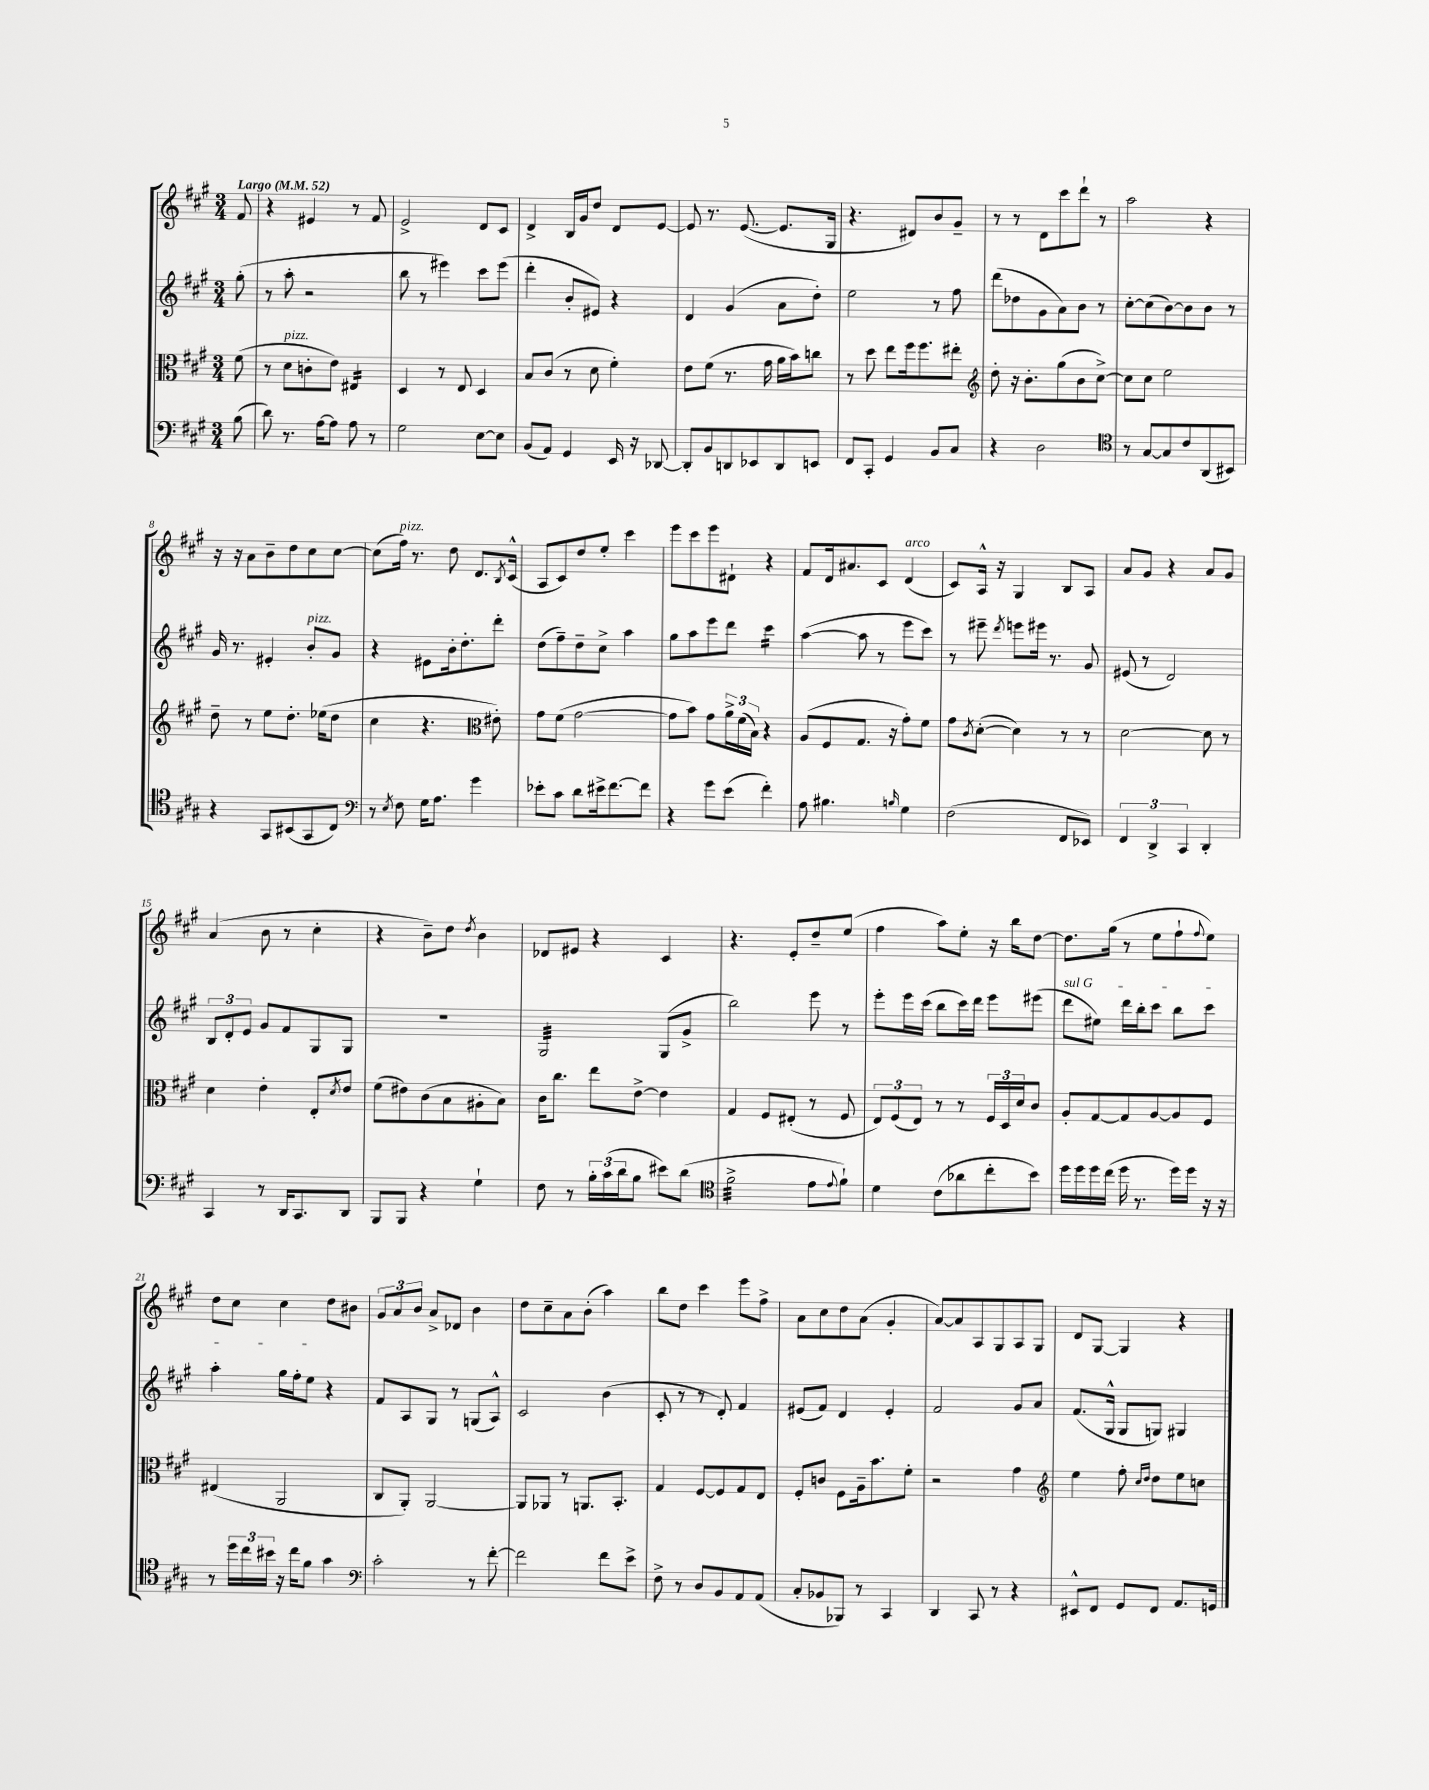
<<
\new StaffGroup <<
\new Staff = "s0" {
    \clef treble \key a \major \numericTimeSignature \time 3/4 \partial 8 \tempo "Largo" 4 = 52
    fis'8 |
    r4 eis'4 r8 fis'8 |
    e'2-> d'8 cis'8 |
    d'4-> b16 gis'16 d''8 d'8 e'8~ |
    e'8 r8. e'8.~( e'8. gis16 |
    r4. dis'8) b'8 gis'8-- |
    r8 r8 d'8 cis'''8 d'''8-! r8 |
    a''2 r4 |
    r16 r16 a'8 b'8-- d''8 cis''8 cis''8~ |
    cis''8( fis''16^\markup { \italic "pizz." }) r8. d''8 d'8. \acciaccatura { b8 } cis'16-^( |
    a8 cis'8) d''8 e''8-. cis'''4 |
    e'''8 cis'''8 e'''8 dis'8-! r4 |
    fis'8 d'16 ais'8. cis'8 d'4^\markup { \italic "arco" }( |
    cis'8) a16-^ r16 gis4 b8 a8 |
    a'8 gis'8 r4 a'8 gis'8 |
    a'4( b'8 r8 cis''4-. |
    r4 b'8--) d''8 \acciaccatura { d''8 } b'4 |
    des'8 eis'8 r4 cis'4 |
    r4. e'8-. d''8-- e''8( |
    fis''4 a''8) e''8-. r16 b''16 d''8~ |
    d''8. gis''16( r8 e''8 fis''8-! \appoggiatura { fis''8 } e''8) |
    d''8 cis''8 cis''4 d''8 bis'8 |
    \tuplet 3/2 { gis'8 a'8 b'8 } a'8-> des'8 b'4 |
    d''8 cis''8-- a'8 b'8-.( a''4) |
    b''8 d''8 cis'''4 e'''8 fis''8-> |
    a'8 cis''8 d''8 a'8( gis'4-. |
    a'8~) a'8 a8 gis8 a8 gis8 |
    d'8 gis8~ gis4 r4 \bar "|." |
}
\new Staff = "s1" {
    \clef treble \key a \major \numericTimeSignature \time 3/4 \partial 8
    gis''8-.( |
    r8 a''8-. r2 |
    b''8 r8 eis'''4) cis'''8 eis'''8( |
    d'''4-. b'8-. eis'8) r4 |
    d'4 gis'4( a'8 d''8-.) |
    e''2 r8 fis''8 |
    d'''8( des''8 gis'8 a'8) b'8 r8 |
    cis''8~-. cis''8( b'8~) b'8 b'8 r8 |
    gis'16 r8. eis'4-. b'8-.^\markup { \italic "pizz." } gis'8 |
    r4 eis'8 b'16-. d''8.-. d'''8-. |
    d''8( fis''8--) d''8-- cis''8-> a''4 |
    gis''8 a''8 e'''8 d'''8 cis'''4:16 |
    a''4~( a''8 r8 e'''8 cis'''8) |
    r8 eis'''8-- \acciaccatura { d'''8 } e'''8 eis'''16 r8. gis'8 |
    eis'8( r8 d'2) |
    \tuplet 3/2 { b8 d'8-. e'8 } gis'8 fis'8 gis8 gis8 |
    R2. |
    gis2:32 gis8( gis'8-> |
    b''2) e'''8 r8 |
    e'''8-. e'''16 cis'''16( b''8 cis'''16) d'''16 e'''8 eis'''8( |
    \once \override TextSpanner.bound-details.left.text = \markup { \italic "sul G" } d'''8\startTextSpan eis''8) d'''16 b''16-. cis'''8 b''8 cis'''8 |
    a''4-. gis''16 fis''16-. e''8\stopTextSpan r4 |
    fis'8 a8 gis8 r8 g8( a8-^) |
    cis'2 b'4( |
    cis'8-. r8 r8 d'8-.) fis'4 |
    eis'8( fis'8) d'4 eis'4-. |
    fis'2 gis'8 a'8 |
    fis'8.( gis16-^ gis8 g8) gis4 \bar "|." |
}
\new Staff = "s2" {
    \clef alto \key a \major \numericTimeSignature \time 3/4 \partial 8
    fis'8( |
    r8 d'8^\markup { \italic "pizz." } c'8-. e'8) eis4:16 |
    d4 r8 e8 d4 |
    b8 cis'8( r8 d'8 fis'4-.) |
    e'8 fis'8( r8. gis'16 a'16 b'16) c''8 |
    r8 d''8 e''8 fis''16 fis''8. eis''8-. |
    \clef treble d''8-. r16 b'8.-. gis''8( b'8 cis''8~->) |
    cis''8 cis''8 e''2 |
    d''8-- r8 e''8 d''8.-. ees''16( d''8 |
    cis''4 r4. \clef alto eis'8-.) |
    gis'8 fis'8( gis'2~ |
    gis'8 b'8) gis'8 \tuplet 3/2 { a'16-> fis'16( b16) } r4 |
    a8( fis8 gis8. r16 gis'8-.) fis'8 |
    gis'8 \acciaccatura { cis'8 } d'8~-.( d'4) r8 r8 |
    d'2~ d'8 r8 |
    d'4 e'4-. e8-. \acciaccatura { d'8 } e'8 |
    fis'8( eis'8) cis'8( b8 ais8-. b8) |
    cis'16 cis''8. e''8 e'8~-> e'4 |
    gis4 fis8 eis8-.( r8 fis8 |
    \tuplet 3/2 { e8) fis8( e8) } r8 r8 \tuplet 3/2 { fis16 d16 d'16 } cis'8 |
    a8-. gis8~ gis8 a8~ a8 fis8 |
    eis4( a,2 |
    cis8 a,8-.) a,2~ |
    a,8 aes,8 r8 a,8. b,8.-. |
    gis4 fis8~ fis8 gis8 e8 |
    fis8-. c'8 fis8 a16-- b'8. fis'8-. |
    r2 gis'4 |
    \clef treble e''4 fis''8-. \grace { cis''16 d''16 } d''8 e''8 c''8 \bar "|." |
}
\new Staff = "s3" {
    \clef bass \key a \major \numericTimeSignature \time 3/4 \partial 8
    b8( |
    d'8) r8. a16~ a8 a8 r8 |
    gis2 e8~ e8 |
    b,8( a,8) gis,4 e,16 r16 des,8~ |
    des,8-. b,8 d,8 ees,8 d,8 e,8 |
    fis,8 cis,8-. gis,4 b,8 cis8 |
    r4 d2 |
    \clef tenor r8 gis8~ gis8 cis'8 a,8( bis,8) |
    r4 gis,8 bis,8( gis,8 cis8) |
    \clef bass r8 \acciaccatura { e8 } fis8 gis16 a8. gis'4 |
    ees'8-. cis'8 d'8 eis'16-> fis'8.~ fis'8 |
    r4 gis'8 e'8( fis'4-.) |
    a8 bis4. \grace { b16 } gis4 |
    fis2( fis,8 ees,8) |
    \tuplet 3/2 { fis,4 d,4-> cis,4 } d,4-. |
    cis,4 r8 d,16 cis,8. d,8 |
    b,,8 b,,8 r4 gis4-! |
    fis8 r8 \tuplet 3/2 { b16-. cis'16( d'16 } b8 eis'8) d'8( |
    \clef tenor fis'2:32-> e'8 \appoggiatura { e'8 } fis'8-!) |
    d'4 cis'8( aes'8 cis''8-. b'8) |
    d''16 d''16 d''16 cis''16( d''16 r8. d''16) d''16 r16 r16 |
    r8 \tuplet 3/2 { d''16 cis''16 bis'16 } r16 cis''16 fis'8 gis'4 |
    \clef bass cis'2-. r8 fis'8~-. |
    fis'2 fis'8 e'8-> |
    fis8-> r8 d8 b,8 a,8 a,8( |
    cis8-. bes,8 bes,,8) r8 cis,4 |
    d,4 cis,8 r8 r4 |
    eis,8-^ fis,8 gis,8 fis,8 a,8. g,16 \bar "|." |
}
>>
>>
